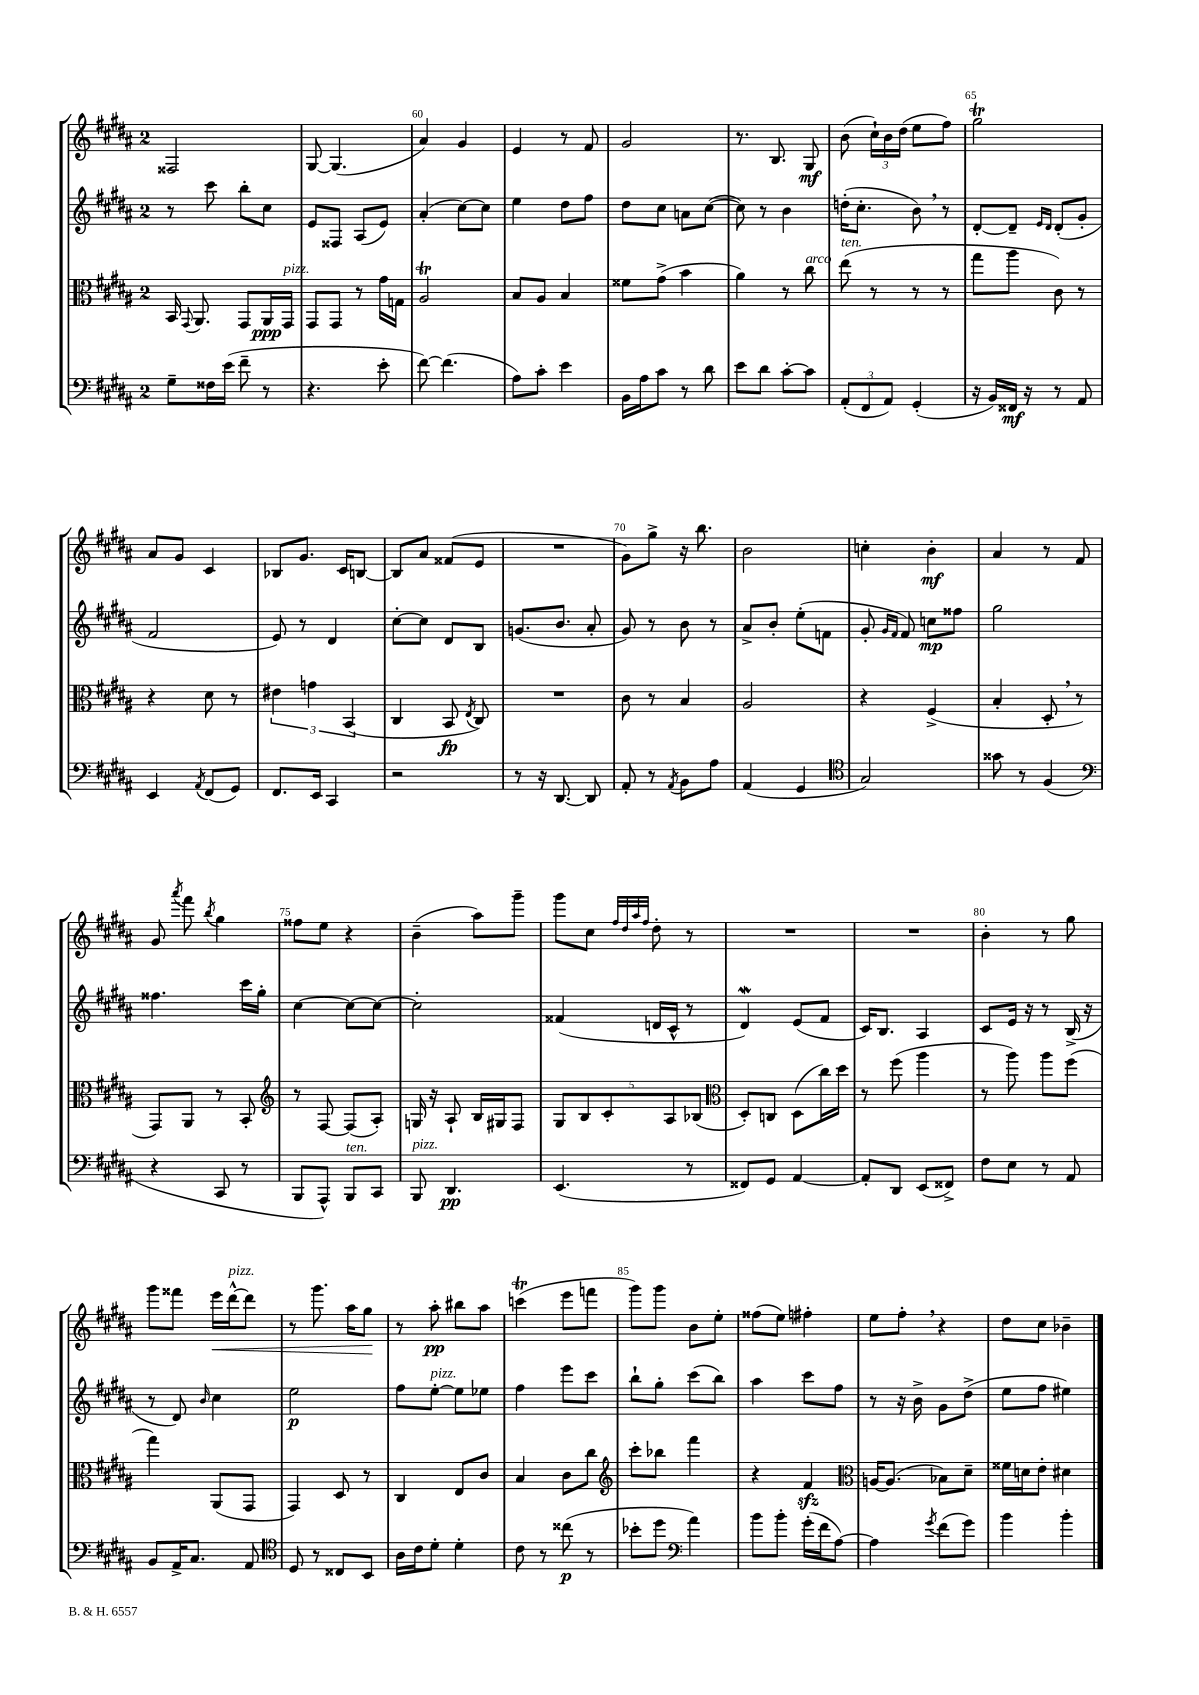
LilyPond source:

<<
\new StaffGroup <<
\new Staff = "s0" {
    \clef treble \key b \major \once \override Staff.TimeSignature.style = #'single-digit \time 2/4
    \autoBeamOff fisis2 |
    gis8~ gis4.( |
    ais'4) gis'4 |
    e'4 r8 fis'8 |
    gis'2 |
    r8. b8. gis8\mf |
    b'8( \tuplet 3/2 { cis''16[-!) b'16 dis''16]( } e''8[ fis''8]) |
    gis''2\trill |
    ais'8[ gis'8] cis'4 |
    bes8[ gis'8.] cis'16[ b8]~ |
    b8[ ais'8] fisis'8[( e'8] |
    R2 |
    gis'8[) gis''8]-> r16 b''8. |
    b'2 |
    c''4-. b'4-.\mf |
    ais'4 r8 fis'8 |
    gis'8 \acciaccatura { ais'''8 } fis'''8 \acciaccatura { b''8 } gis''4 |
    fisis''8[ e''8] r4 |
    b'4--( ais''8[) gis'''8]-- |
    gis'''8[ cis''8] \grace { fis''32[ dis''32 ais''32 fis''32] } dis''8-. r8 |
    R2 |
    R2 |
    b'4-. r8 gis''8 |
    gis'''8[ fisis'''8] e'''16[\< dis'''16~-^^\markup { \italic "pizz." } dis'''8] |
    r8 gis'''8. ais''16[ gis''8]\! |
    r8 ais''8-.\pp bis''8[ ais''8] |
    c'''4\trill( e'''8[ f'''8] |
    gis'''8[) gis'''8] b'8[ e''8]-. |
    fisis''8[( e''8]) fis''4-. |
    e''8[ fis''8]-. \breathe r4 |
    dis''8[ cis''8] bes'4-- \bar "|." |
}
\new Staff = "s1" {
    \clef treble \key b \major \once \override Staff.TimeSignature.style = #'single-digit \time 2/4
    \autoBeamOff r8 cis'''8 b''8[-. cis''8] |
    e'8[ fisis8] ais8[( e'8]) |
    ais'4-.( cis''8[~) cis''8] |
    e''4 dis''8[ fis''8] |
    dis''8[ cis''8] a'8[ cis''8]~( |
    cis''8) r8 b'4 |
    d''16[-.( cis''8.]-. b'8) \breathe r8 |
    dis'8[~-. dis'8]-- \grace { e'16[ dis'16] } dis'8[-.( gis'8]-. |
    fis'2 |
    e'8) r8 dis'4 |
    cis''8[~-. cis''8] dis'8[ b8] |
    g'8.[( b'8.] ais'8-. |
    gis'8) r8 b'8 r8 |
    ais'8[-> b'8]-. e''8[-.( f'8] |
    gis'8-. \grace { gis'16[ fis'16] } fis'8) c''8[\mp fisis''8] |
    gis''2 |
    fisis''4. cis'''16[ gis''16]-. |
    cis''4~ cis''8[~ cis''8]~ |
    cis''2-. |
    fisis'4( d'16[ cis'16]-^ r8 |
    dis'4\mordent) e'8[( fis'8] |
    cis'16[) b8.] ais4 |
    cis'8[ e'16] r16 r8 b16->( r16 |
    r8 dis'8) \grace { b'16 } cis''4 |
    e''2\p |
    fis''8[ e''8]~-.^\markup { \italic "pizz." } e''8[ ees''8] |
    fis''4 e'''8[ cis'''8] |
    b''8[-! gis''8]-. cis'''8[( b''8]) |
    ais''4 cis'''8[ fis''8] |
    r8 r16 b'16-> gis'8[ dis''8]->( |
    e''8[ fis''8] eis''4) \bar "|." |
}
\new Staff = "s2" {
    \clef alto \key b \major \once \override Staff.TimeSignature.style = #'single-digit \time 2/4
    \autoBeamOff b,16 \appoggiatura { gis,8 } ais,8. gis,8[ ais,16\ppp gis,16]^\markup { \italic "pizz." } |
    gis,8[ gis,8] r8 gis'16[ g16] |
    ais2\trill |
    b8[ ais8] b4 |
    fisis'8[ gis'8]->( b'4 |
    ais'4) r8 cis''8^\markup { \italic "arco" } |
    e''8^\markup { \italic "ten." }( r8 r8 r8 |
    gis''8[ ais''8] cis'8) r8 |
    r4 dis'8 r8 |
    \tuplet 3/2 { eis'4 g'4 b,4( } |
    cis4 b,8\fp \acciaccatura { e8 } cis8) |
    R2 |
    cis'8 r8 b4 |
    ais2 |
    r4 fis4->( |
    b4-. dis8-. \breathe r8 |
    gis,8[) ais,8] r8 b,8-. |
    \clef treble r8 fis8~ fis8[( ais8]-.) |
    g16 r16 ais8-! b16[ gis16 fis8] |
    \tuplet 5/4 { gis8[ b8 cis'8-. ais8 bes8]( } |
    \clef alto dis8[-.) c8] dis8[( cis''16) dis''16] |
    r8 fis''8( ais''4 |
    r8 ais''8) ais''8[ fis''8]( |
    gis''4) ais,8[( gis,8] |
    gis,4) dis8 r8 |
    cis4 e8[ cis'8] |
    b4 cis'8[ cis''8] |
    \clef treble cis'''8[-. bes''8] fis'''4 |
    r4 fis'4\sfz |
    \clef alto a16[~ a8.]( bes8[) dis'8]-- |
    fisis'16[ d'16 e'8]-. dis'4 \bar "|." |
}
\new Staff = "s3" {
    \clef bass \key b \major \once \override Staff.TimeSignature.style = #'single-digit \time 2/4
    \autoBeamOff gis8[-- fisis16 e'16]( fis'8-- r8 |
    r4. e'8-. |
    fis'8~) fis'4.( |
    ais8[) cis'8]-. e'4 |
    b,16[ ais16 cis'8] r8 dis'8 |
    e'8[ dis'8] cis'8[~-. cis'8] |
    \tuplet 3/2 { ais,8[-.( fis,8 ais,8]) } gis,4-.( |
    r16 b,16[) fisis,16]\mf r16 r8 ais,8 |
    e,4 \acciaccatura { ais,8 } fis,8[( gis,8]) |
    fis,8.[ e,16] cis,4 |
    r2 |
    r8 r16 dis,8.~ dis,8 |
    ais,8-. r8 \acciaccatura { ais,8 } b,8[ ais8] |
    ais,4( gis,4 |
    \clef tenor gis2) |
    gisis'8 r8 fis4( |
    \clef bass r4 cis,8 r8 |
    b,,8[ ais,,8]-^) b,,8[^\markup { \italic "ten." } cis,8] |
    b,,8^\markup { \italic "pizz." } dis,4.\pp |
    e,4.( r8 |
    fisis,8[) gis,8] ais,4~ |
    ais,8[-. dis,8] e,8[( fisis,8]->) |
    fis8[ e8] r8 ais,8 |
    b,8[ ais,16-> cis8.] ais,8 |
    \clef tenor dis8 r8 cisis8[ b,8] |
    ais16[ cis'16 dis'8]-. dis'4-. |
    cis'8 r8 cisis''8\p( r8 |
    bes'8[-. dis''8] \clef bass ais'4) |
    b'8[ b'8]-. gis'16[-.( fis'16 ais8]~) |
    ais4 \acciaccatura { gis'8 } fis'8[( gis'8]) |
    b'4 b'4-. \bar "|." |
}
>>
>>
\layout { \context { \Score currentBarNumber = #58 \override BarNumber.break-visibility = ##(#f #t #t) barNumberVisibility = #(every-nth-bar-number-visible 5) } }
